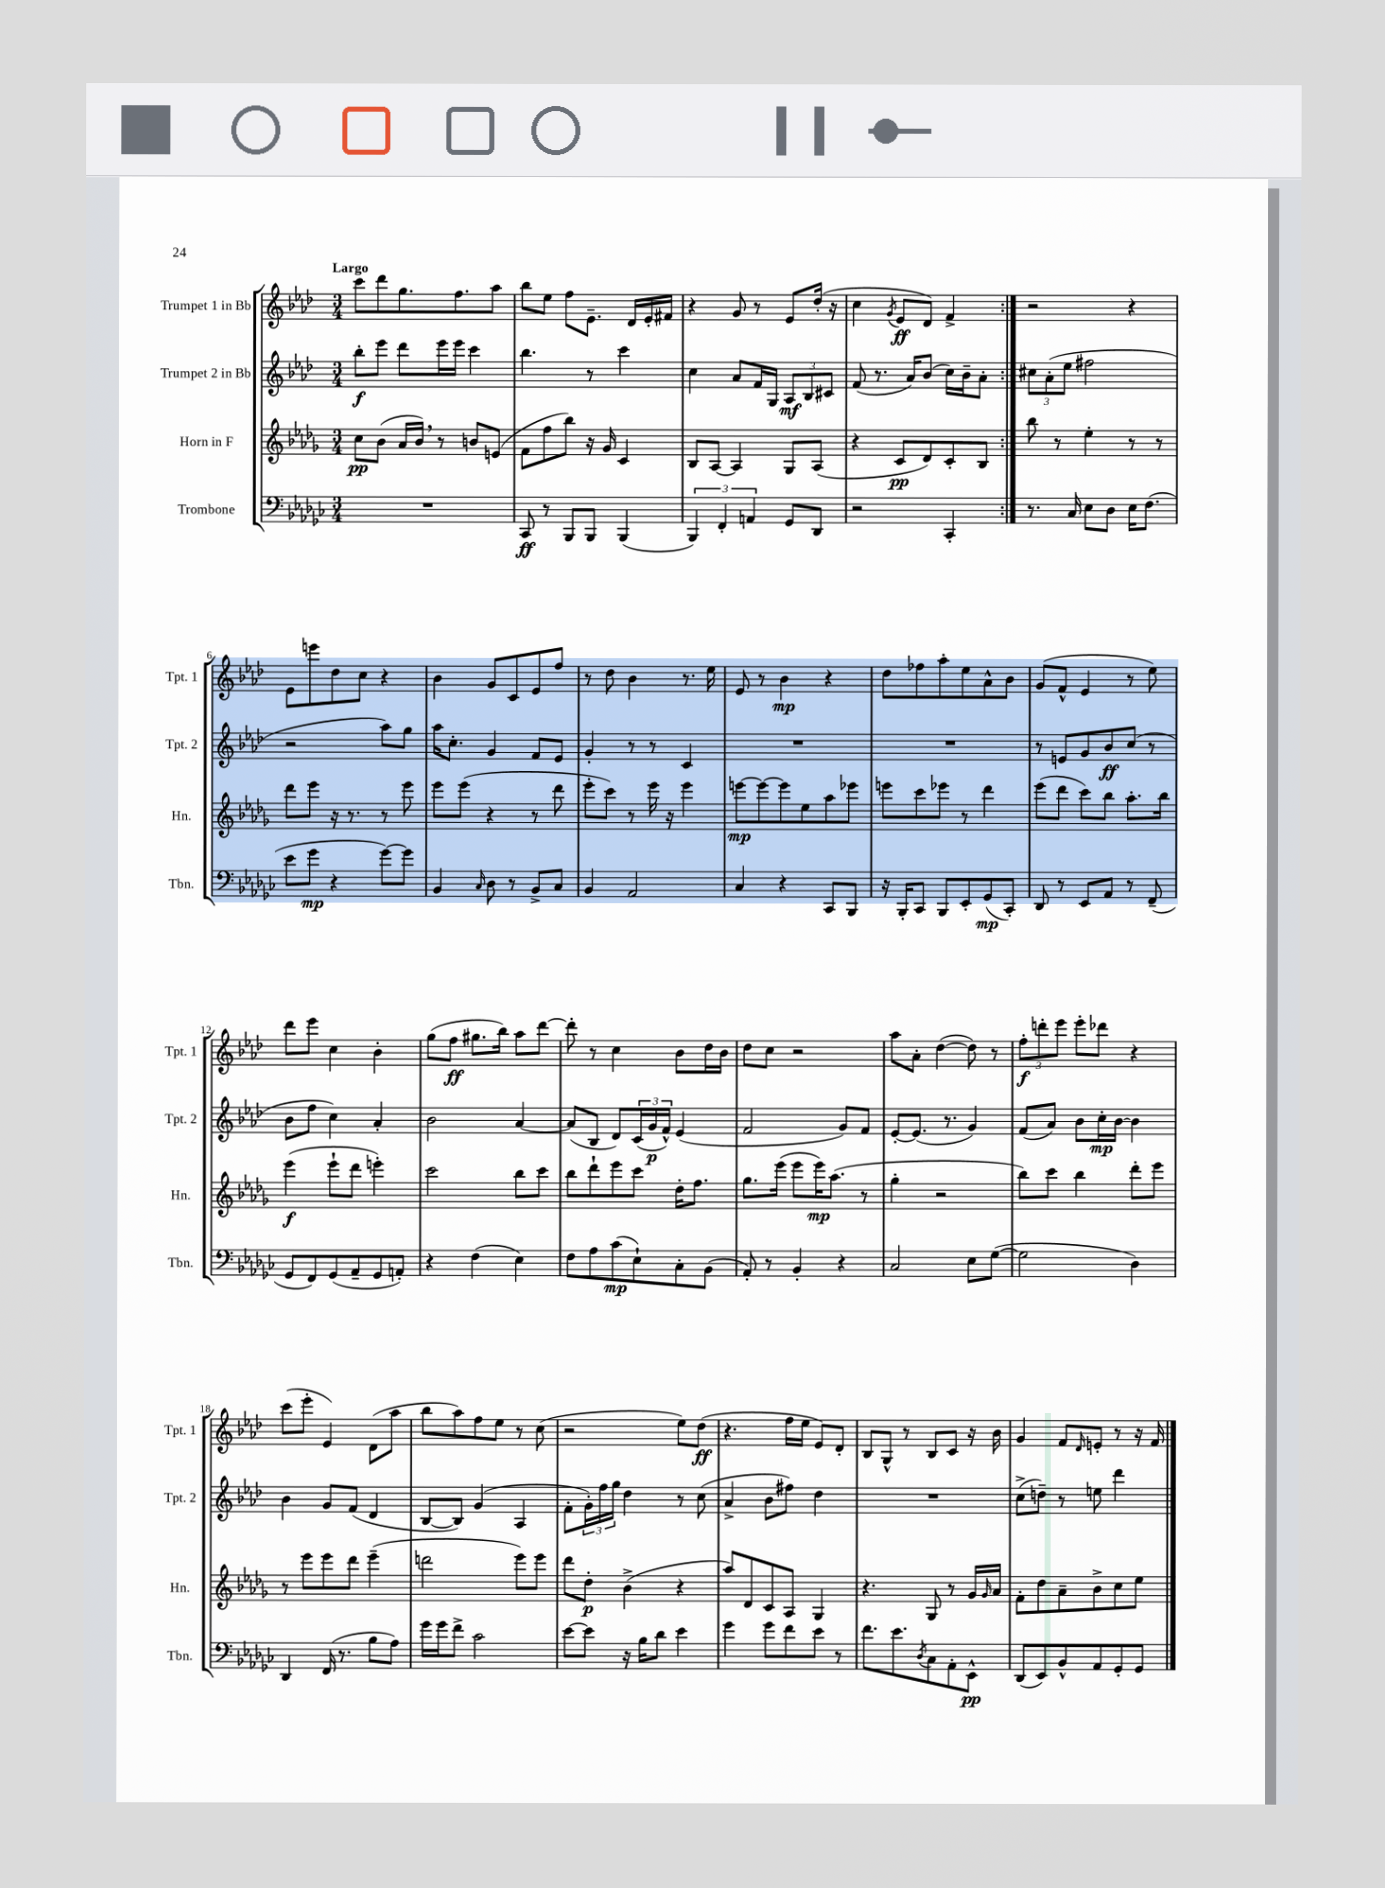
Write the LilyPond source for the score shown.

<<
\new StaffGroup <<
\new Staff = "s0" \with { instrumentName = "Trumpet 1 in Bb" shortInstrumentName = "Tpt. 1" } {
    \clef treble \key aes \major \numericTimeSignature \time 3/4 \tempo "Largo"
    \repeat volta 2 { c'''8 des'''8 g''8. f''8. aes''8 |
    bes''8 ees''8 f''8 ees'8.-- des'16 ees'16-. fis'16 |
    r4 g'8 r8 ees'8 des''16-.( r16 |
    c''4 \acciaccatura { g'8 } ees'8\ff des'8) f'4-> | }
    r2 r4 |
    ees'8 e'''8 des''8 c''8 r4 |
    bes'4 g'8 c'8 ees'8 f''8 |
    r8 des''8 bes'4 r8. ees''16 |
    ees'8 r8 bes'4\mp r4 |
    des''8 fes''8 aes''8-. ees''8 aes'8-^ bes'8 |
    g'8( f'8-^ ees'4 r8 ees''8) |
    des'''8 ees'''8 c''4 bes'4-. |
    g''8( f''8\ff gis''8. bes''16) aes''8 des'''8~ |
    des'''8-. r8 c''4 bes'8 des''16 bes'16 |
    des''8 c''8 r2 |
    aes''8 aes'8-. des''4~( des''8) r8 |
    \tuplet 3/2 { f''8-.\f d'''8-. ees'''8 } ees'''8-. des'''8 r4 |
    c'''8( ees'''8-. ees'4) des'8( aes''8 |
    bes''8 aes''8) f''8 ees''8 r8 c''8( |
    r2 ees''8) des''8\ff( |
    r4. f''16 ees''16 ees'8) des'8-. |
    bes8 g8-^ r8 bes8 c'8 r16 bes'16 |
    g'4 f'8 \grace { des'16 } e'8-. r8 r16 f'16 \bar "|." |
}
\new Staff = "s1" \with { instrumentName = "Trumpet 2 in Bb" shortInstrumentName = "Tpt. 2" } {
    \clef treble \key aes \major \numericTimeSignature \time 3/4
    \repeat volta 2 { bes''8-.\f ees'''8 des'''8 ees'''16 ees'''16 c'''4 |
    bes''4. r8 c'''4 |
    c''4 aes'8 f'16 g16 \tuplet 3/2 { aes8\mf bes8 cis'8 } |
    f'8( r8. aes'16) bes'8( c''16) bes'16-- aes'8-. | }
    \tuplet 3/2 { cis''8 aes'8-.( ees''8 } fis''2 |
    r2 aes''8) g''8 |
    aes''16 c''8.-. g'4 f'8 ees'8 |
    g'4-. r8 r8 c'4 |
    R2. |
    R2. |
    r8 e'8 g'8 bes'8\ff c''8( r8 |
    bes'8 f''8 c''4) aes'4-. |
    bes'2 aes'4~ |
    aes'8( bes8 des'8) \tuplet 3/2 { c'16( g'16\p f'16-^) } ees'4( |
    f'2 g'8) f'8 |
    ees'8~-. ees'8.( r8. g'4) |
    f'8( aes'8) bes'8 c''16-.\mp bes'16~ bes'4 |
    bes'4 g'8 f'8( des'4 |
    bes8~ bes8) g'4( aes4 |
    f'8-. \tuplet 3/2 { g'16-.) f''16 g''16 } des''4 r8 c''8( |
    aes'4-> bes'8 fis''8) des''4 |
    R2. |
    c''8->( d''8--) r8 e''8 des'''4 \bar "|." |
}
\new Staff = "s2" \with { instrumentName = "Horn in F" shortInstrumentName = "Hn." } {
    \clef treble \key des \major \numericTimeSignature \time 3/4
    \repeat volta 2 { c''8\pp bes'8( aes'16 bes'16) \breathe r8 b'8 e'8( |
    f'8 f''8 bes''8) r16 ges'16 c'4 |
    bes8 aes8~ aes4 ges8 aes8( |
    r4 c'8\pp des'8) c'8-. bes8 | }
    bes''8 r8 ees''4-. r8 r8 |
    des'''8 ees'''8 r16 r8. r8 ees'''8 |
    ees'''8 ees'''8( r4 r8 des'''8 |
    ees'''8-. c'''8) r8 ees'''16 r16 ees'''4 |
    e'''8~\mp e'''8~ e'''8 ees''8 aes''8 ees'''8 |
    e'''8 c'''8 ees'''8 r8 des'''4 |
    ees'''8( des'''8 c'''8) bes''8 aes''8.-. bes''16 |
    ees'''4\f( ees'''8-! des'''8 e'''4-.) |
    c'''2 bes''8 c'''8 |
    bes''8 des'''8-! ees'''8 c'''8 des''16-. f''8. |
    ges''8. ees'''16( ees'''8 ees'''16\mp) aes''8.( r8 |
    ges''4-. r2 |
    bes''8) c'''8 bes''4 des'''8-. ees'''8 |
    r8 ees'''8 ees'''8 des'''8 ees'''4--( |
    d'''2 ees'''8) ees'''8 |
    des'''8 des''8-.\p bes'4->( r4 |
    aes''8) des'8 c'8 aes8 ges4 |
    r4. ges8 r8 ges'16 \grace { ges'16 } aes'16 |
    f'8-. des''8 aes'8-- bes'8-> c''8 ees''8 \bar "|." |
}
\new Staff = "s3" \with { instrumentName = "Trombone" shortInstrumentName = "Tbn." } {
    \clef bass \key ges \major \numericTimeSignature \time 3/4
    \repeat volta 2 { R2. |
    ces,8\ff r8 bes,,8 bes,,8 bes,,4( |
    \tuplet 3/2 { bes,,4) f,4-. a,4 } ges,8 des,8 |
    r2 ces,4-. | }
    r8. ces16 ees8 des8 ees16 f8.( |
    ees'8 ges'8\mp r4 ges'8~) ges'8 |
    bes,4 \grace { ces16 } des8 r8 bes,8-> ces8 |
    bes,4 aes,2 |
    ces4 r4 ces,8 bes,,8 |
    r16 bes,,16-. ces,8 bes,,8 ees,8-. ges,8\mp( ces,8-.) |
    des,8 r8 ees,8 aes,8 r8 f,8--( |
    ges,8 f,8) ges,8( aes,8-- ges,8 a,8-.) |
    r4 f4( ees4) |
    f8 aes8 ces'8\mp( ees8-!) ces8-. bes,8( |
    aes,8-.) r8 bes,4-. r4 |
    ces2 ees8 ges8~( |
    ges2 des4) |
    des,4 f,16( r8. bes8 aes8) |
    ges'16 ges'16 f'8-> ces'2 |
    ees'8~ ees'8 r16 bes16 des'8 ees'4 |
    ges'4 ges'8 f'8 ees'8 r8 |
    f'8. ees'8. \acciaccatura { des8 } ces8 aes,8-. ees,8-^\pp |
    des,8( ees,8) bes,8-^ aes,8 ges,8-. ges,8 \bar "|." |
}
>>
>>
